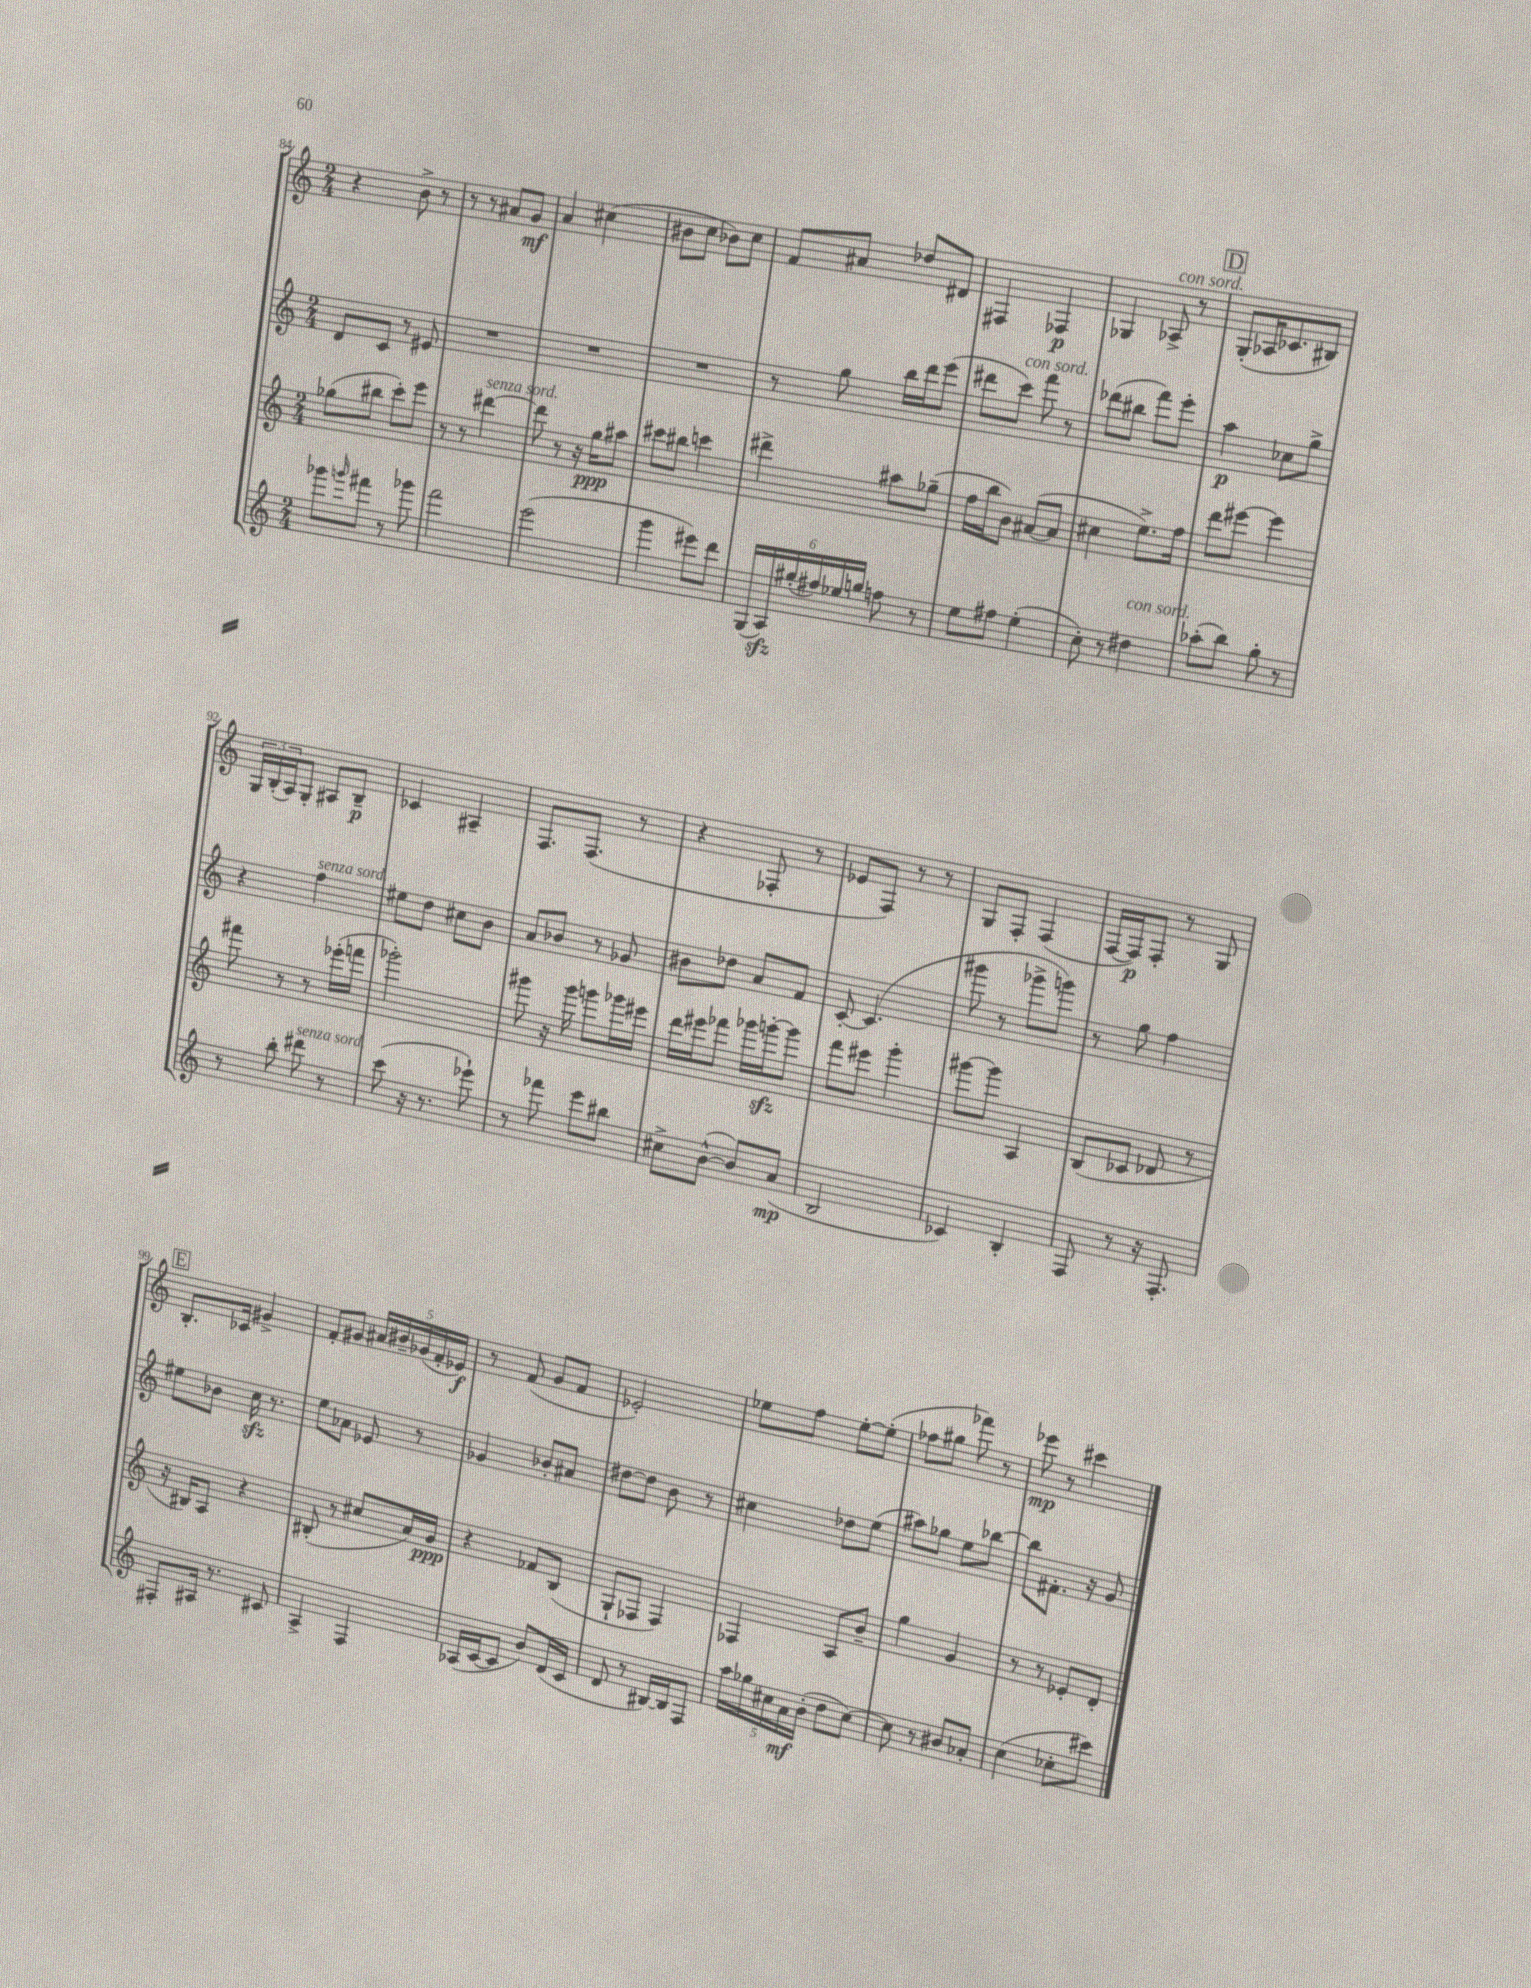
<<
\new StaffGroup <<
\new Staff = "s0" {
    \clef treble \key c \major \numericTimeSignature \time 2/4
    r4 b'8-> r8 |
    r8 r8 ais'8 g'8\mf |
    a'4 cis''4( |
    bis'8 c''8 bes'8) c''8 |
    f'8 ais'8 des''8 dis'8 |
    fis4 fes4\p |
    ges4 aes8->^\markup { \italic "con sord." } r8 |
    \mark \markup { \box "D" } g8-.( aes16 ces'8. bis8) |
    \tuplet 3/2 { g16 b16-.( a16) } g8-. ais8 b8--\p |
    ces'4 ais4-- |
    f8. f8.( r8 |
    r4 fes8-. r8 |
    ees'8 f8) r8 r8 |
    g8 f8-. f4( |
    f16~ f16\p) f8-. r8 g8 |
    \mark \markup { \box "E" } b8.-. ces'16 gis'4-> |
    f'8-. gis'8 \tuplet 5/4 { ais'16 bis'16-- ges'16( f'16-. ees'16\f) } |
    r8 f'8( g'8 f'8 |
    ees'2-.) |
    ees''8 f''8 ees''8~-. ees''8-.( |
    fes''8 gis''8 fes'''8) r8 |
    ees'''8\mp r8 cis'''4 \bar "|." |
}
\new Staff = "s1" {
    \clef treble \key c \major \numericTimeSignature \time 2/4
    d'8 c'8 r8 eis'8 |
    R2 |
    R2 |
    R2 |
    r8 g''8 b''16 d'''16 e'''8( |
    dis'''8 c'''8^\markup { \italic "con sord." }) f'''8 r8 |
    des'''8( bis''8 f'''8) e'''8-. |
    \mark \markup { \box "D" } a''4\p ces''8 g''8-> |
    r4 f''4^\markup { \italic "senza sord." } |
    eis''8 d''8 cis''8 b'8 |
    a'8 bes'8 r8 ges'8 |
    bis'8 des''8 a'8 f'8 |
    c'8~-. c'4.( |
    gis'''8 r8 ges'''8-> g'''8) |
    r8 g''8 f''4 |
    \mark \markup { \box "E" } eis''8 bes'8 c''16\sfz r8. |
    e''8 aes'8 ees'8 r8 |
    ges'4 bes'8-. ais'8 |
    dis''8~ dis''8 b'8 r8 |
    cis''4 des''8 e''8( |
    ais''8) ges''8 e''8 bes''8~ |
    bes''8 fis'8.-. r16 g'8 \bar "|." |
}
\new Staff = "s2" {
    \clef treble \key c \major \numericTimeSignature \time 2/4
    ges''8( bis''8 c'''8-.) e'''8 |
    r8 r8 dis'''4~^\markup { \italic "senza sord." } |
    dis'''8 r8 r16 g''16\ppp ais''8 |
    cis'''8 bis''8 c'''4 |
    dis'''4-> ais''8 ges''8--( |
    f''16 b''16 b'8) ais'8~( ais'8 |
    cis''4 e''8.->) f''16 |
    \mark \markup { \box "D" } d'''8 eis'''8~ eis'''4 |
    fis'''8 r8 r8 ees'''16-.( f'''16 |
    ges'''2-.) |
    gis'''8 r16 gis'''16 g'''8 ges'''16 eis'''16 |
    d'''16 eis'''16 fes'''8 ges'''16 g'''16~-.\sfz g'''8 |
    f'''8 eis'''8 g'''4-. |
    gis'''8~ gis'''8 a4 |
    b8( ces'8 des'8 r8 |
    \mark \markup { \box "E" } r16 bis16) a8 r4 |
    bis8-.( r8 cis''8 a'16) g'16\ppp |
    r4 fes'8 b8( |
    g8-! fes8 fes4) |
    fes4 a8 b'8-- |
    g''4 g'4 |
    r8 r8 ees'8-. d'8-. \bar "|." |
}
\new Staff = "s3" {
    \clef treble \key c \major \numericTimeSignature \time 2/4
    ges'''8 \grace { g'''16 } fis'''8 r8 ges'''8 |
    f'''2 |
    e'''2( |
    g'''4 eis'''8) d'''8 |
    \tuplet 6/4 { g16( a16\sfz) gis''16-.( fis''16) ees''16 g''16 } f''8 r8 |
    e''8 fis''8 e''4-.( |
    c''8-.) r8 dis''4^\markup { \italic "con sord." } |
    \mark \markup { \box "D" } aes''8-.( b''8) g''8-. r8 |
    r8 b''8-. dis'''8^\markup { \italic "senza sord." } r8 |
    c'''8( r16 r8. ees'''8-!) |
    r8 fes'''8 e'''8 bis''8 |
    cis''8-> b'8~-^( b'8) a'8\mp( |
    b2 |
    ces'4) b4-. |
    f8 r8 r16 f8.-. |
    \mark \markup { \box "E" } fis8-. ais16 r8. cis'8 |
    a4-> f4 |
    aes16( c'16~ c'8 b'8) d'16( c'16 |
    d'8 r8 bis16~) bis16 f8 |
    \tuplet 5/4 { a''16 ges''16 cis''16 a'16\mf b'16-.( } d''8 cis''8~) |
    cis''8 r8 bis'8 aes'8-. |
    c''4( ces''8-. cis'''8) \bar "|." |
}
>>
>>
\layout { \context { \Score currentBarNumber = #84 } }
